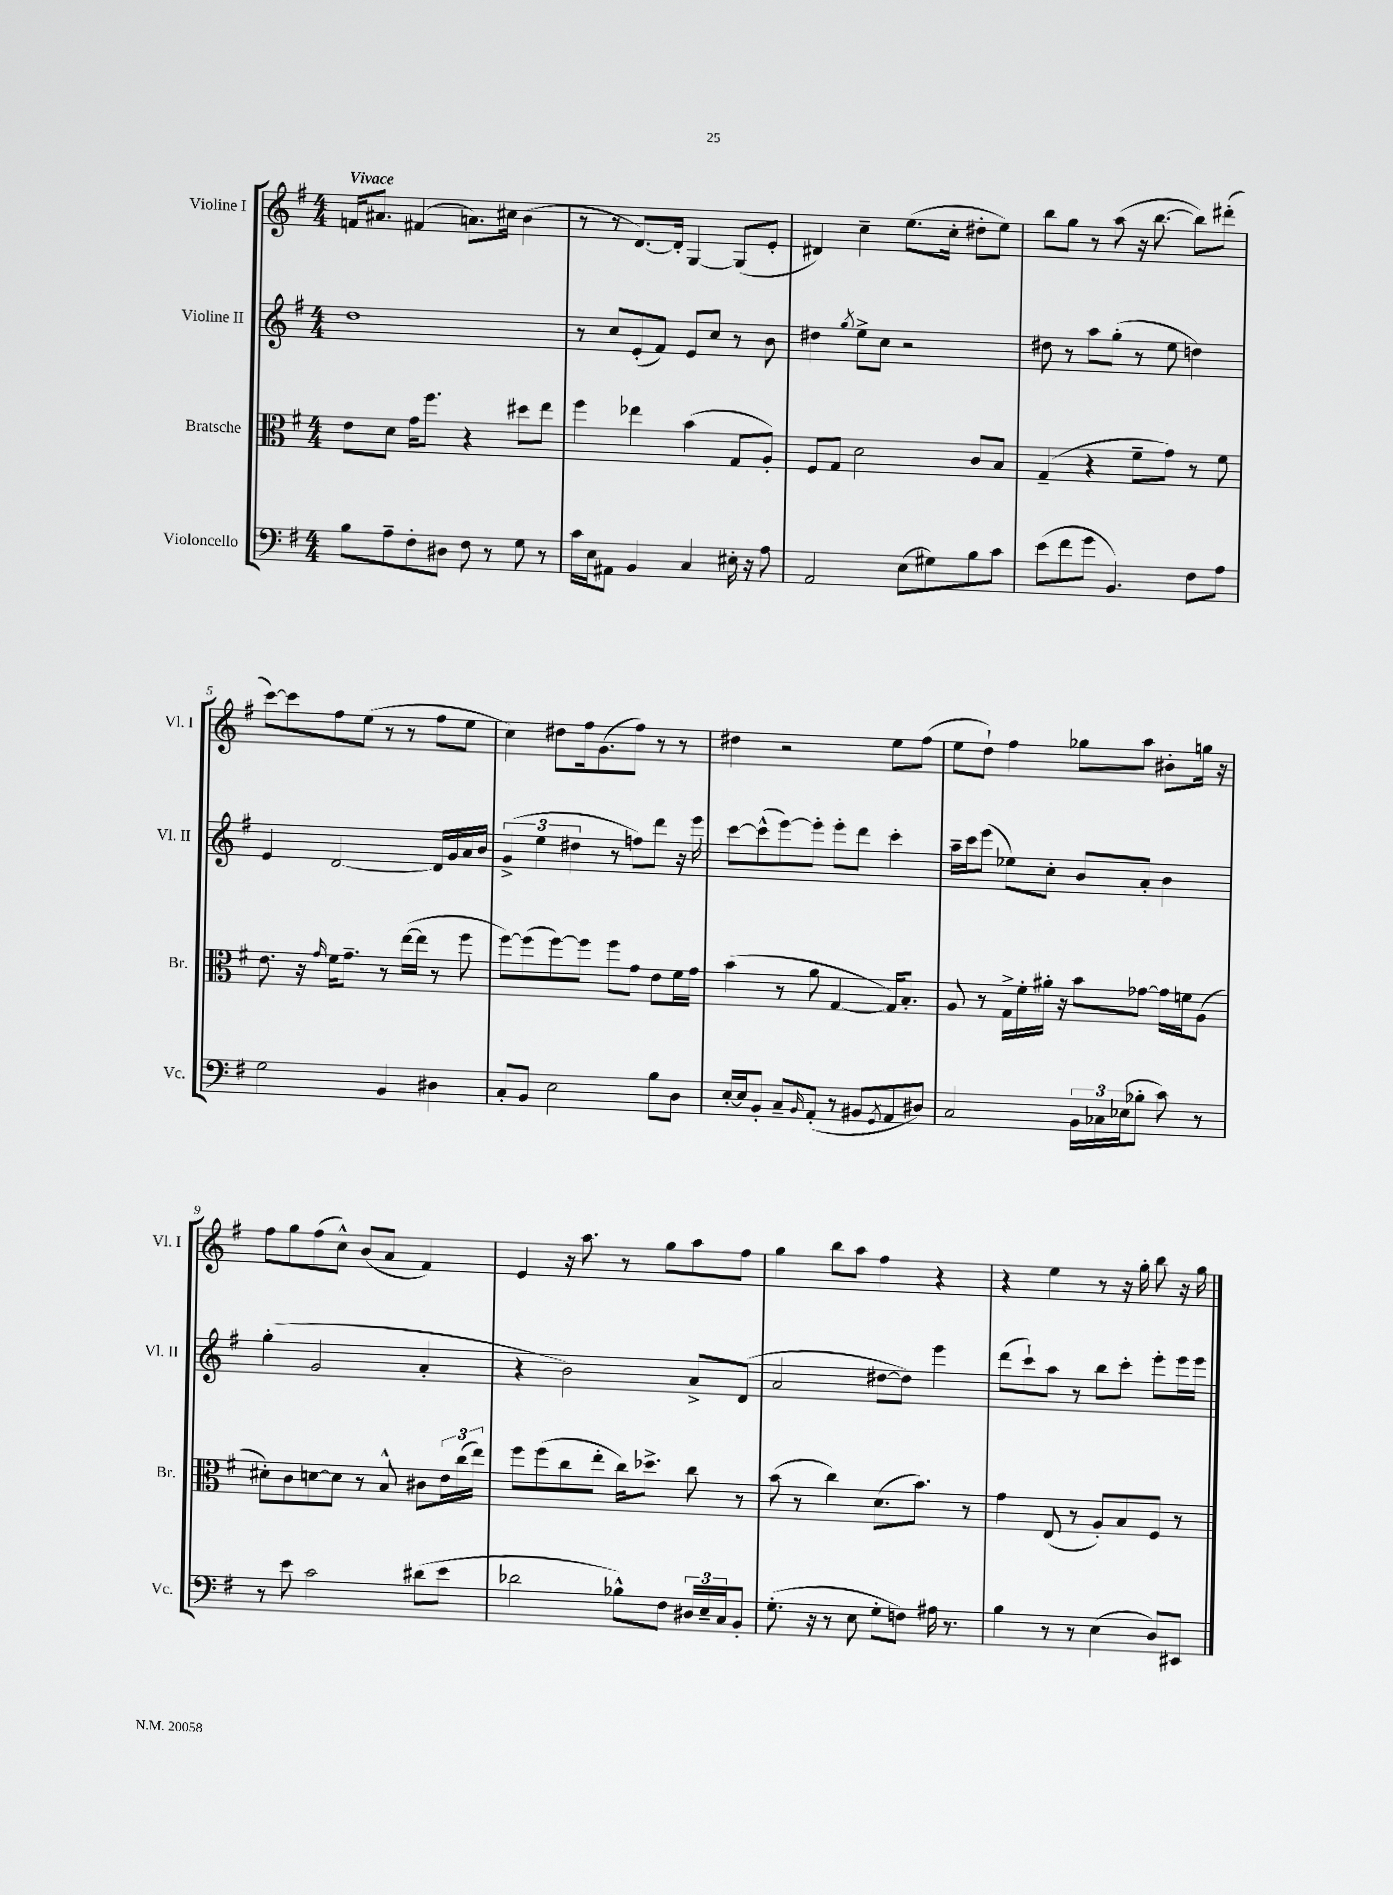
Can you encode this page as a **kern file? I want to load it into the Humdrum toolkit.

**kern	**kern	**kern	**kern
*part4	*part3	*part2	*part1
*staff4	*staff3	*staff2	*staff1
*I"Violoncello	*I"Bratsche	*I"Violine II	*I"Violine I
*I'Vc.	*I'Br.	*I'Vl. II	*I'Vl. I
*clefF4	*clefC3	*clefG2	*clefG2
*k[f#]	*k[f#]	*k[f#]	*k[f#]
*M4/4	*M4/4	*M4/4	*M4/4
=1	=1	=1	=1
!	!	!	!LO:TX:a:B:t=Vivace
8B\L	8e\L	1dd	16fn/KL
.	.	.	8.a#X/J
8A~\	8d\J	.	.
8F#'\	16g\KL	.	(4f#X/
.	8.ff#\J	.	.
8D#X\J	.	.	.
8F#\	4r	.	8.an\L)
8r	.	.	.
.	.	.	16cc#X\Jk
8G\	8dd#X\L	.	(4b\
8r	8ee\J	.	.
=2	=2	=2	=2
16c\LL	4ff#\	8r	8r
16E\J	.	.	.
8AA#X\J	.	8cc/L	8r
4BB/	4ee-X\	(8e'/	[8.d/L)
.	.	8f#/J)	.
.	.	.	16d'/Jk]
4C/	(4b\	8e/L	[4G/
.	.	8cc/J	.
16E#X'\	8G/L	8r	(8G/L]
16r	.	.	.
8A\	8A'/J)	8b\	8e'/J
=3	=3	=3	=3
2AA/	8F#/L	4dd#X\	4d#X/)
.	8G/J	.	.
.	.	8qgg/	.
.	2d\	8ee^\L	4cc~\
.	.	8cc\J	.
(8E\L	.	2r	(8.ee\L
8G#X\)	.	.	.
.	.	.	16cc'\Jk
8B\	8c/L	.	8dd#X'\L
8c\J	8B/J	.	8ee\J)
=4	=4	=4	=4
(8e\L	(4G~/	8dd#X\	8bb\L
8f#\	.	8r	8gg\J
8g\J	4r	8aa\L	8r
4.BB/)	.	(8gg'\J	(8aa\
.	8f#~\L	8r	16r
.	.	.	[8.bb\
.	8g\J)	8ee\	.
8F#\L	8r	4ddn\)	8bb\L])
8A\J	8f#\	.	(8ddd#X'\J
!!LO:LB:g=z
=5	=5	=5	=5
2G\	8.e\	4e/	[8ccc\L)
.	.	.	8ccc\]
.	16r	.	.
.	16qqg/	.	.
.	16f#\KL	[2d/	8ff#\
.	8.g~\J	.	.
.	.	.	(8ee\J
4BB/	8r	.	8r
.	([16ee\LL	.	8r
.	16ee\JJ]	.	.
4D#X\	8r	16d/LL]	8ff#\L
.	.	16g/	.
.	8ff#\	16a/	8ee\J
.	.	16b/JJ	.
=6	=6	=6	=6
8C'/L	[8ff#\L)	(6g^/	4cc\)
8BB/J	(8ff#\]	.	.
.	.	6ee\	.
2E\	[8ff#\)	.	8dd#X\L
.	.	6dd#X\	.
.	8ff#\J]	.	16ff#\k
.	.	.	(8.g\
.	8ff#\L	8r	.
.	8g\J	8ffn\L)	8ff#\J)
8B\L	8e\L	8ddd\J	8r
8D\J	16f#\L	16r	8r
.	16g\JJ	16eee\	.
=7	=7	=7	=7
[16E'/LL	(4b\	[8ccc\L	4dd#X\
16E/J]	.	.	.
8BB'/J	.	(8ccc^^\]	.
8C~/L	8r	[8eee\)	2r
16qqBB/	.	.	.
(8AA'/J	8a\	8eee'\J]	.
8r	[4G/	8eee'\L	.
8BB#X/L	.	8ddd\J	.
8qGG/	.	.	.
8AA/	16G/KL])	4ccc'\	8ee\L
.	8.B'/J	.	.
8D#X/J)	.	.	(8ff#\J
=8	=8	=8	=8
2C/	8A/	16aa~\LL	8ee\L
.	.	16ccc\J	.
.	8r	(8eee\J	8dd`\J)
.	16G^\LL	8ee-X\L)	4ff#\
.	16f#'\	.	.
.	16a#X'\JJ	8cc'\J	.
.	16r	.	.
24BB\LL	8b\L	8b/L	8gg-X\L
24C-X\	.	.	.
(24E-X\J	.	.	.
8B-X'\J	[8g-X\J	8a'/J	8aa\J
8c\)	16g-\LL]	4b\	8b#X'\L
.	16fn\J	.	.
8r	(8A\J	.	16ggn\Jk
.	.	.	16r
!!LO:LB:g=z
=9	=9	=9	=9
8r	8d#X'\L)	(4gg'\	8ff#\L
8e\	8c\	.	8gg\
2c\	[8dn\	2g/	(8ff#\
.	8d\J]	.	8cc^^\J)
.	8r	.	(8b/L
.	8B^^/	.	8a/J
(8d#X\L	8c#X\L	4a'/	4f#/)
8e\J	24e\L	.	.
.	(24cc\	.	.
.	24ee\JJ)	.	.
=10	=10	=10	=10
2d-X\	8ff#\L	4r	4e/
.	(8ff#\	.	.
.	8cc\	2b\)	16r
.	.	.	8.aa\
.	8ee'\J	.	.
8B-X^^\L)	16cc\KL)	.	8r
.	8.dd-X^\J	.	.
8F#\J	.	.	8gg\L
24D#X/LL	8cc\	8a^/L	8aa\
24E~/	.	.	.
24C/J	.	.	.
8BB'/J	8r	(8d/J	8ff#\J
=11	=11	=11	=11
(8.G'\	(8b\	2a/	4gg\
.	8r	.	.
16r	.	.	.
8r	4cc\)	.	8bb\L
8E\	.	.	8aa\J
8G'\L	(8.d\L	[8dd#X\L	4ff#\
8Fn\J)	.	8dd#\J])	.
.	8.b\J)	.	.
16A#X\	.	4eee\	4r
8.r	.	.	.
.	8r	.	.
=12	=12	=12	=12
4B\	4g\	(8ddd\L	4r
.	.	8ccc`\)	.
8r	(8E/	8aa\J	4ee\
8r	8r	8r	.
(4E\	8A'/L)	8bb\L	8r
.	8B/	8ccc'\J	16r
.	.	.	16gg'\
8D/L)	8F#/J	8eee'\L	8bb\
8EE#X/J	8r	16eee\L	16r
.	.	16eee\JJ	16gg\
==	==	==	==
*-	*-	*-	*-
